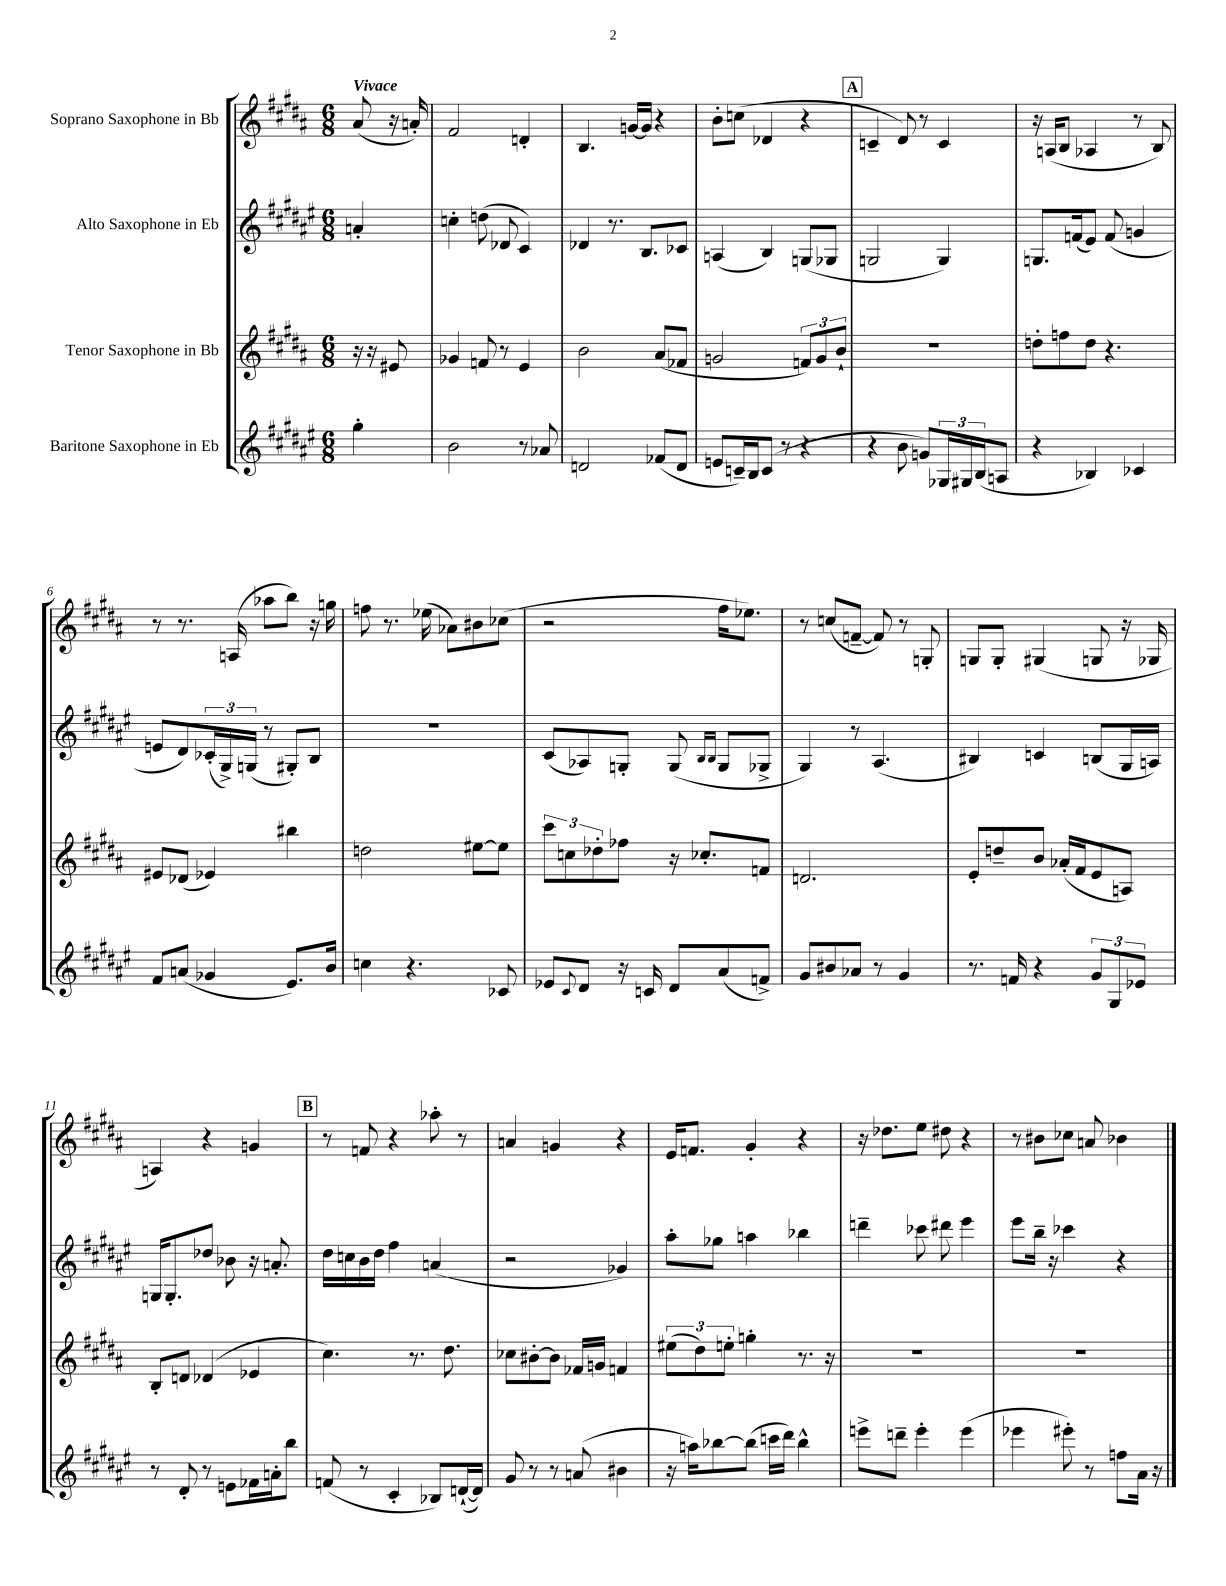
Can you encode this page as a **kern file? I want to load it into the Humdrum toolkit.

**kern	**kern	**kern	**kern
*part4	*part3	*part2	*part1
*staff4	*staff3	*staff2	*staff1
*I"Baritone Saxophone in Eb	*I"Tenor Saxophone in Bb	*I"Alto Saxophone in Eb	*I"Soprano Saxophone in Bb
*clefG2	*clefG2	*clefG2	*clefG2
*k[f#c#g#d#a#e#]	*k[f#c#g#d#a#]	*k[f#c#g#d#a#e#]	*k[f#c#g#d#a#]
*M6/8	*M6/8	*M6/8	*M6/8
=	=	=	=
!	!	!	!LO:TX:a:B:t=Vivace
4gg#'\	16r	4an'/	(8a#/
.	16r	.	.
.	8e#X/	.	16r
.	.	.	16an'/)
=1	=1	=1	=1
2b\	4g-X/	4ccn'\	2f#/
.	8fn/	(8ddn\	.
.	8r	8d-X/	.
8r	4e/	4c#/)	4dn'/
8a-X/	.	.	.
=2	=2	=2	=2
2dn/	2b\	4d-X/	4.B/
.	.	8.r	.
.	.	.	[16gn/LL
.	.	8.B/L	16g/JJ]
(8f-X/L	(8a#/L	.	4r
8d/J	8f-X/J	8c-X/J	.
=3	=3	=3	=3
8en/L	2gn/	(4An/	8b'\L
16cn~/L)	.	.	(8ccn\J
16B/J	.	.	.
(8c/J	.	4B/)	4d-X/
8r	.	.	.
4r	12fn/L)	(8Gn/L	4r
.	12g/	.	.
.	.	8G-X/J	.
.	12b`/J	.	.
!!LO:REH:place=s1:t=A
=4	=4	=4	=4
4r	2.r	2Gn/	4cn~/
8b\	.	.	8d#/)
8gn/L)	.	.	8r
24G-X/L	.	4G/)	4c/
24G#X/	.	.	.
(24B/J	.	.	.
8An/J	.	.	.
=5	=5	=5	=5
4r	8ddn'\L	8.Gn/L	16r
.	.	.	(16An/KL
.	8ffn\	.	8B/J
.	.	(16fn/k	.
4B-X/)	8dd\J	8e#/J)	4A-X/
.	4.r	(8f/	.
4c-X/	.	4gn/	8r
.	.	.	8B/)
!!LO:LB:g=z
=6	=6	=6	=6
8f#/L	8e#X/L	8en/L	8r
(8an/J	(8d-X/J	8d#/)	8.r
4g-X/	4e-X/)	(24c-X'/L	.
.	.	24G#^/)	.
.	.	.	(16An/
.	.	(24Gn/JJ	.
.	.	8r	8aa-X\L
8.e#/L)	4bb#X\	8G#X'/L)	8bb\J)
.	.	8B/J	16r
16b/Jk	.	.	16ggn\
=7	=7	=7	=7
4ccn\	2ddn\	2.r	8ffn\
.	.	.	8.r
4.r	.	.	.
.	.	.	(16ee-X\
.	.	.	8a-X\L)
.	[8ee#X\L	.	8b#X\
8c-X/	8ee#\J]	.	(8cc-X\J
=8	=8	=8	=8
8e-X/L	12ccc#\L	(8c#/L	2r
.	12ccn\	.	.
8qqc#/	.	.	.
8d#/J	.	8A-X/)	.
.	12dd-X'\	.	.
16r	8ff-X\J	8Gn'/J	.
16cn/	.	.	.
8d#/L	16r	(8G/	.
.	8.cc-X'/L	.	.
.	.	16qqB/LL	.
.	.	16qqB/JJ	.
(8a#/	.	8G/L	16ff#\KL
.	.	.	8.ee-X\J)
8fn^/J)	8fn/J	8G-X^/J	.
=9	=9	=9	=9
8g#/L	2.dn/	4G#/)	8r
8b#X/	.	.	(8ccn/L
8a-X/J	.	8r	[8fn~/J
8r	.	(4.A#/	8f/])
4g#/	.	.	8r
.	.	.	8Gn'/
=10	=10	=10	=10
8.r	8e'/L	4B#X/)	8Gn/L
.	8ddn~/	.	8G'/J
16fn/	.	.	.
4r	8b/J	4cn/	(4G#X/
.	(16a-X'/LL	.	.
.	16f#/J	.	.
12g#/L	8e/	(8Bn/L	8Gn/
12G#/	.	.	.
.	8An/J)	16G#/L	16r
12e-X/J	.	.	.
.	.	16An/JJ)	16G-X/
!!LO:LB:g=z
=11	=11	=11	=11
8r	8B'/L	16Gn/KL	4An/)
.	.	8.G'/	.
8d#'/	8dn/J	.	.
8r	(4d-X/	8dd-X/J	4r
8en\L	.	8b-X\	.
16f-X\L	4e-X/	16r	4gn/
16an'\J	.	8.an'/	.
8bb\J	.	.	.
!!LO:REH:place=s1:t=B
=12	=12	=12	=12
(8fn/	4.cc#\)	16dd#\LL	8r
.	.	16ccn\	.
8r	.	16b\	8fn/
.	.	16dd#\JJ	.
4c#'/	.	4ff#\	4r
.	8.r	.	.
8B-X/L)	.	(4an/	8aa-X'\
.	8.dd#\	.	.
([16dn`/L	.	.	8r
16d/JJ])	.	.	.
=13	=13	=13	=13
8g#/	8cc-X\L	2r	4an/
8r	[8b#X'\	.	.
8r	8b#\J]	.	4gn/
(8an/	16f-X/LL	.	.
.	16gn/JJ	.	.
4b#X\	4fn/	4g-X/)	4r
=14	=14	=14	=14
16r	(12ee#X\L	8aa#'\L	16e/KL
16aan\KL)	.	.	8.fn/J
.	12dd#\)	.	.
[8bb-X\	.	8gg-X\J	.
.	12een'\J	.	.
(8bb-\J]	4ggn'\	4aan\	4g#'/
16cccn\LL	.	.	.
16ddd#\JJ)	.	.	.
4bb-^^\	8.r	4bb-X\	4r
.	16r	.	.
=15	=15	=15	=15
8eeen^\L	2.r	4dddn~\	16r
.	.	.	8.dd-X\L
8dddn~\J	.	.	.
4eee'\	.	8ccc-X\	8ee\J
.	.	8ddd#X\	8dd#X\
(4eee\	.	4eee#\	4r
=16	=16	=16	=16
4eee-X\	2.r	8eee#\L	8r
.	.	16bb~\Jk	8b#X\L
.	.	16r	.
8eee#X'\)	.	4ccc-X\	8cc-X\J
8r	.	.	8an/
8ffn\L	.	4r	4b-X\
16a#\Jk	.	.	.
16r	.	.	.
==	==	==	==
*-	*-	*-	*-
